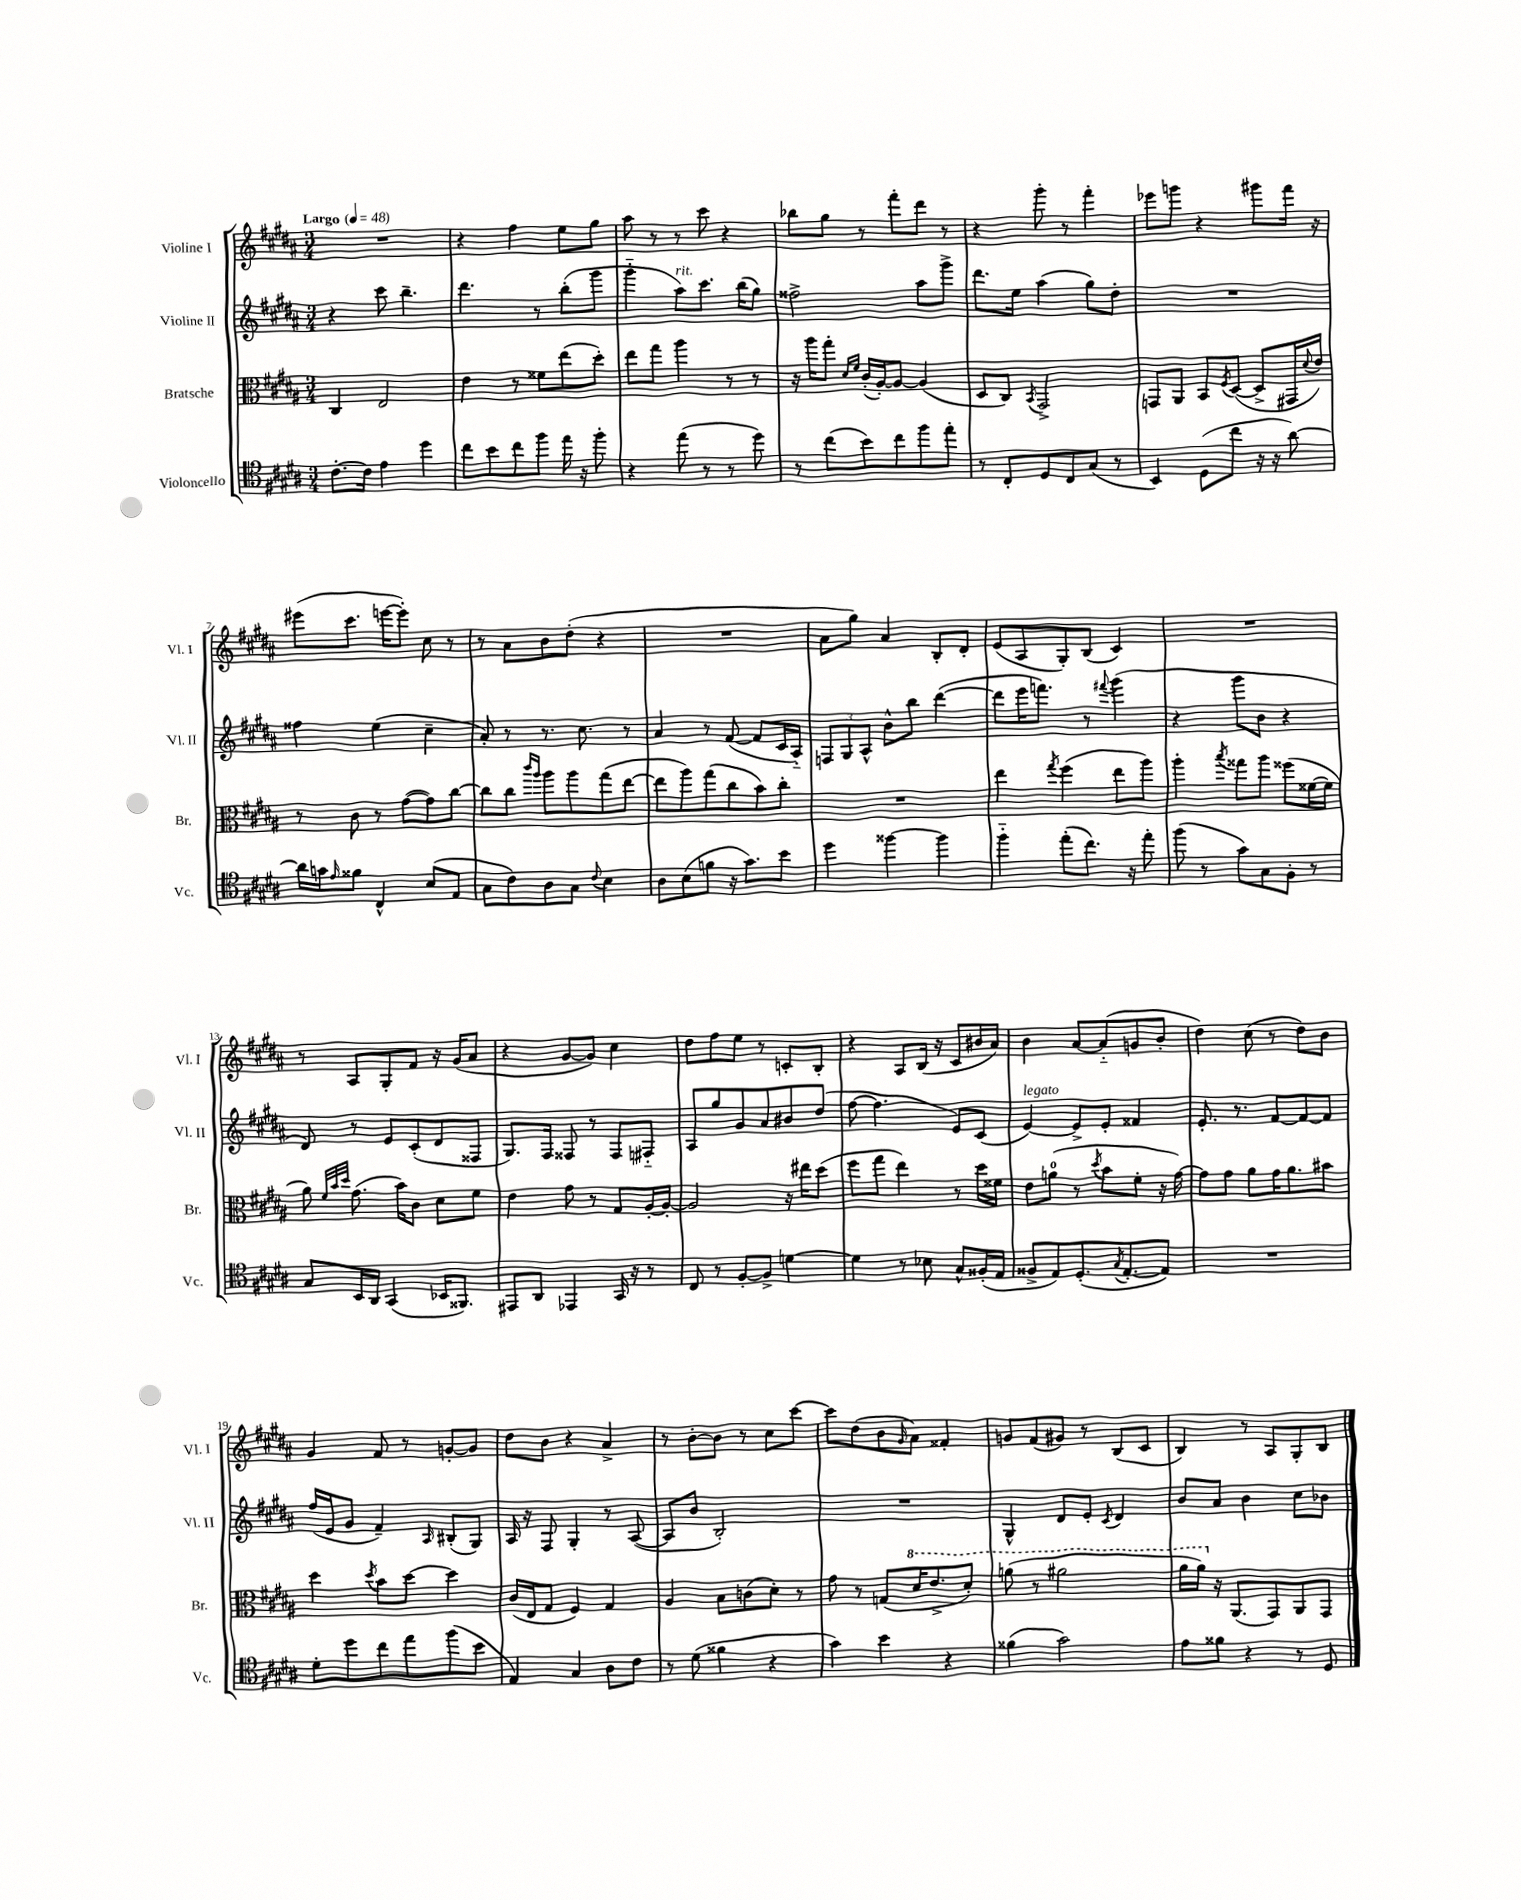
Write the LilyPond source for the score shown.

<<
\new StaffGroup <<
\new Staff = "s0" \with { instrumentName = "Violine I" shortInstrumentName = "Vl. I" } {
    \clef treble \key b \major \numericTimeSignature \time 3/4 \tempo "Largo" 4 = 48
    R2. |
    r4 fis''4 e''8 gis''8 |
    ais''8 r8 r8 cis'''8 r4 |
    bes''8 gis''8 r8 fis'''8-. dis'''8 r8 |
    r4 gis'''8-. r8 fis'''4-. |
    ees'''8 g'''8 r4 gis'''8 fis'''16 r16 |
    eis'''8( cis'''8. e'''16~ e'''8-.) cis''8 r8 |
    r8 ais'8 b'8 dis''8-.( r4 |
    R2. |
    ais'8 gis''8) ais'4 b8-. dis'8-. |
    e'8( ais8 gis8-.) b8( cis'4) |
    R2. |
    r8 ais8 gis8-. fis'8 r16 gis'16( ais'8 |
    r4 gis'8~ gis'8) cis''4 |
    dis''8 fis''8 e''8 r8 c'8-. b8-. |
    r4 ais8 b16( r16 cis'8 bis'16 ais'16) |
    b'4 ais'8~ ais'8-_( g'8 b'8-. |
    dis''4) cis''8( r8 dis''8) b'8 |
    gis'4 fis'8 r8 g'8~-. g'8 |
    dis''8 b'8 r4 ais'4-> |
    r8 b'8~-. b'8 r8 cis''8 cis'''8~ |
    cis'''8 dis''8( b'8 \grace { gis'16 } ais'8) fisis'4-. |
    g'8 fis'8( gis'8) r8 b8( cis'8 |
    b4) r8 ais8 gis8-. b8 \bar "|." |
}
\new Staff = "s1" \with { instrumentName = "Violine II" shortInstrumentName = "Vl. II" } {
    \clef treble \key b \major \numericTimeSignature \time 3/4
    r4 cis'''8 b''4.-- |
    dis'''4. r8 b''8-.( gis'''8 |
    gis'''4-_ ais''8^\markup { \italic "rit." }) cis'''8. b''16( gis''8) |
    fisis''2-> ais''8 gis'''8-> |
    dis'''8. e''16 ais''4( gis''8) dis''8-. |
    R2. |
    fisis''4 e''4( cis''4-- |
    ais'8-.) r8 r8. cis''8. r8 |
    ais'4 r8 fis'8~( fis'8 cis'16 ais16-_) |
    \tuplet 3/2 { f8 gis8 ais8-^ } b'8-^ b''8 dis'''4~( |
    dis'''8 e'''16 f'''8.) r8 \appoggiatura { fis'''8 } gis'''4( |
    r4 gis'''8 b'8 r4 |
    dis'8) r8 e'8 cis'8-.( dis'8 fisis8 |
    gis8.) fis16 fisis8 r8 fisis8 fis8-_ |
    ais8 gis''8 gis'8 ais'8 bis'8 dis''8( |
    fis''8~ fis''4. e'8) cis'8( |
    e'4~^\markup { \italic "legato" }) e'8-> e'8-. fisis'4 |
    e'8.-. r8. fis'8~ fis'8~ fis'8 |
    fis''16( e'16 gis'8 fis'4--) \grace { ais16 } bis8-.( gis8) |
    ais16 r16 fis8 gis4-. r8 ais8~( |
    ais8 b'8 b2-.) |
    R2. |
    gis4-^ dis'8 e'8-. \acciaccatura { cis'8 } dis'4 |
    b'8 ais'8 b'4 cis''8 bes'8 \bar "|." |
}
\new Staff = "s2" \with { instrumentName = "Bratsche" shortInstrumentName = "Br." } {
    \clef alto \key b \major \numericTimeSignature \time 3/4
    cis4 e2 |
    e'4 r8 fisis'8 e''8( dis''8-.) |
    e''8 gis''8 ais''4 r8 r8 |
    r16 ais''16 gis''8-. \grace { dis'16 fis'16 } cis'16-.( ais16~-.) ais8~ ais4( |
    dis8 cis8) \acciaccatura { b,8 } gis,2-> |
    g,8 ais,8 b,8 \acciaccatura { fis8 } dis8~( dis8-> gis,16 \appoggiatura { dis'8 } e'16) |
    r8 cis'8 r8 gis'8~( gis'8) cis''8~ |
    cis''8 cis''8 \grace { cis'''16 ais''16 } ais''8 ais''8 gis''8( e''8~ |
    e''8 ais''8) gis''8( cis''8 b'8) cis''8-. |
    R2. |
    e''4 \acciaccatura { gis''8 } fis''4( e''8 ais''8) |
    ais''4-. \acciaccatura { b''8 } gisis''8 ais''8 fisis''8( fisis'16~ fisis'16 |
    ais'8) \grace { fis'32 b'32 dis''32 } gis'8.( b'16) cis'8 dis'8 fis'8 |
    e'4 gis'8 r8 gis8 ais16~-. ais16~-. |
    ais2 r16 eis''16 dis''8( |
    fis''8 gis''8 e''4) r8 dis''16 fisis'16 |
    e'8 a'8-0( r8 \acciaccatura { dis''8 } b'8 fis'8-. r16 gis'16~) |
    gis'8 gis'8 ais'8 gis'16 ais'8. bis'8 |
    dis''4 \acciaccatura { dis''8 } b'8 dis''8~ dis''4 |
    cis'16( e16 gis8 fis4) gis4 |
    ais4 b8 c'8( dis'8-.) r8 |
    gis'8 r8 g8( \ottava #1 dis''16 e''8.-> dis''8-.) |
    a''8( r8 ais''2 |
    ais''16 ais''16) \ottava #0 r16 ais,8.( gis,8) ais,8 gis,8 \bar "|." |
}
\new Staff = "s3" \with { instrumentName = "Violoncello" shortInstrumentName = "Vc." } {
    \clef tenor \key b \major \numericTimeSignature \time 3/4
    cis'8.~-. cis'16 e'4 dis''4 |
    cis''8 b'8 cis''8 fis''8 e''16 r16 fis''8-. |
    r4 e''8( r8 r8 dis''8) |
    r8 cis''8( b'8) cis''8 fis''8 e''8-. |
    r8 cis8-. dis8 cis8 gis8( r8 |
    b,4) dis8( cis''8 r16 r16 ais'8~) |
    ais'16 g'16 \grace { e'16 } fisis'8 cis4-^ b8( e8 |
    gis8 cis'8) ais8 gis8 \appoggiatura { cis'8 } b4 |
    ais8 b8( f'8 r16 gis'8.) b'8 |
    dis''4 fisis''4~ fisis''4 |
    fis''4-_ e''8-.( cis''8.) r16 e''8-. |
    fis''8( r8 gis'8) gis8 fis8-. r8 |
    gis8 b,16 ais,16 gis,4( bes,16 fisis,8.) |
    eis,8 ais,8 ees,4 gis,16 r16 r8 |
    cis8 r8 fis8~-. fis8-> d'4~ |
    d'4 r8 bes8 gis8-^ fisis16-.( e16 |
    fisis8-> e8) dis8.-.( \acciaccatura { gis8 } e8.~-. e8) |
    R2. |
    dis'8-. dis''8 cis''8 e''8 fis''8( b'8 |
    e4) gis4 ais8 cis'8 |
    r8 dis'8( fisis'4 r4 |
    gis'4) b'4 r4 |
    fisis'4( gis'2) |
    e'8 fisis'8 r4 r8 dis8 \bar "|." |
}
>>
>>
